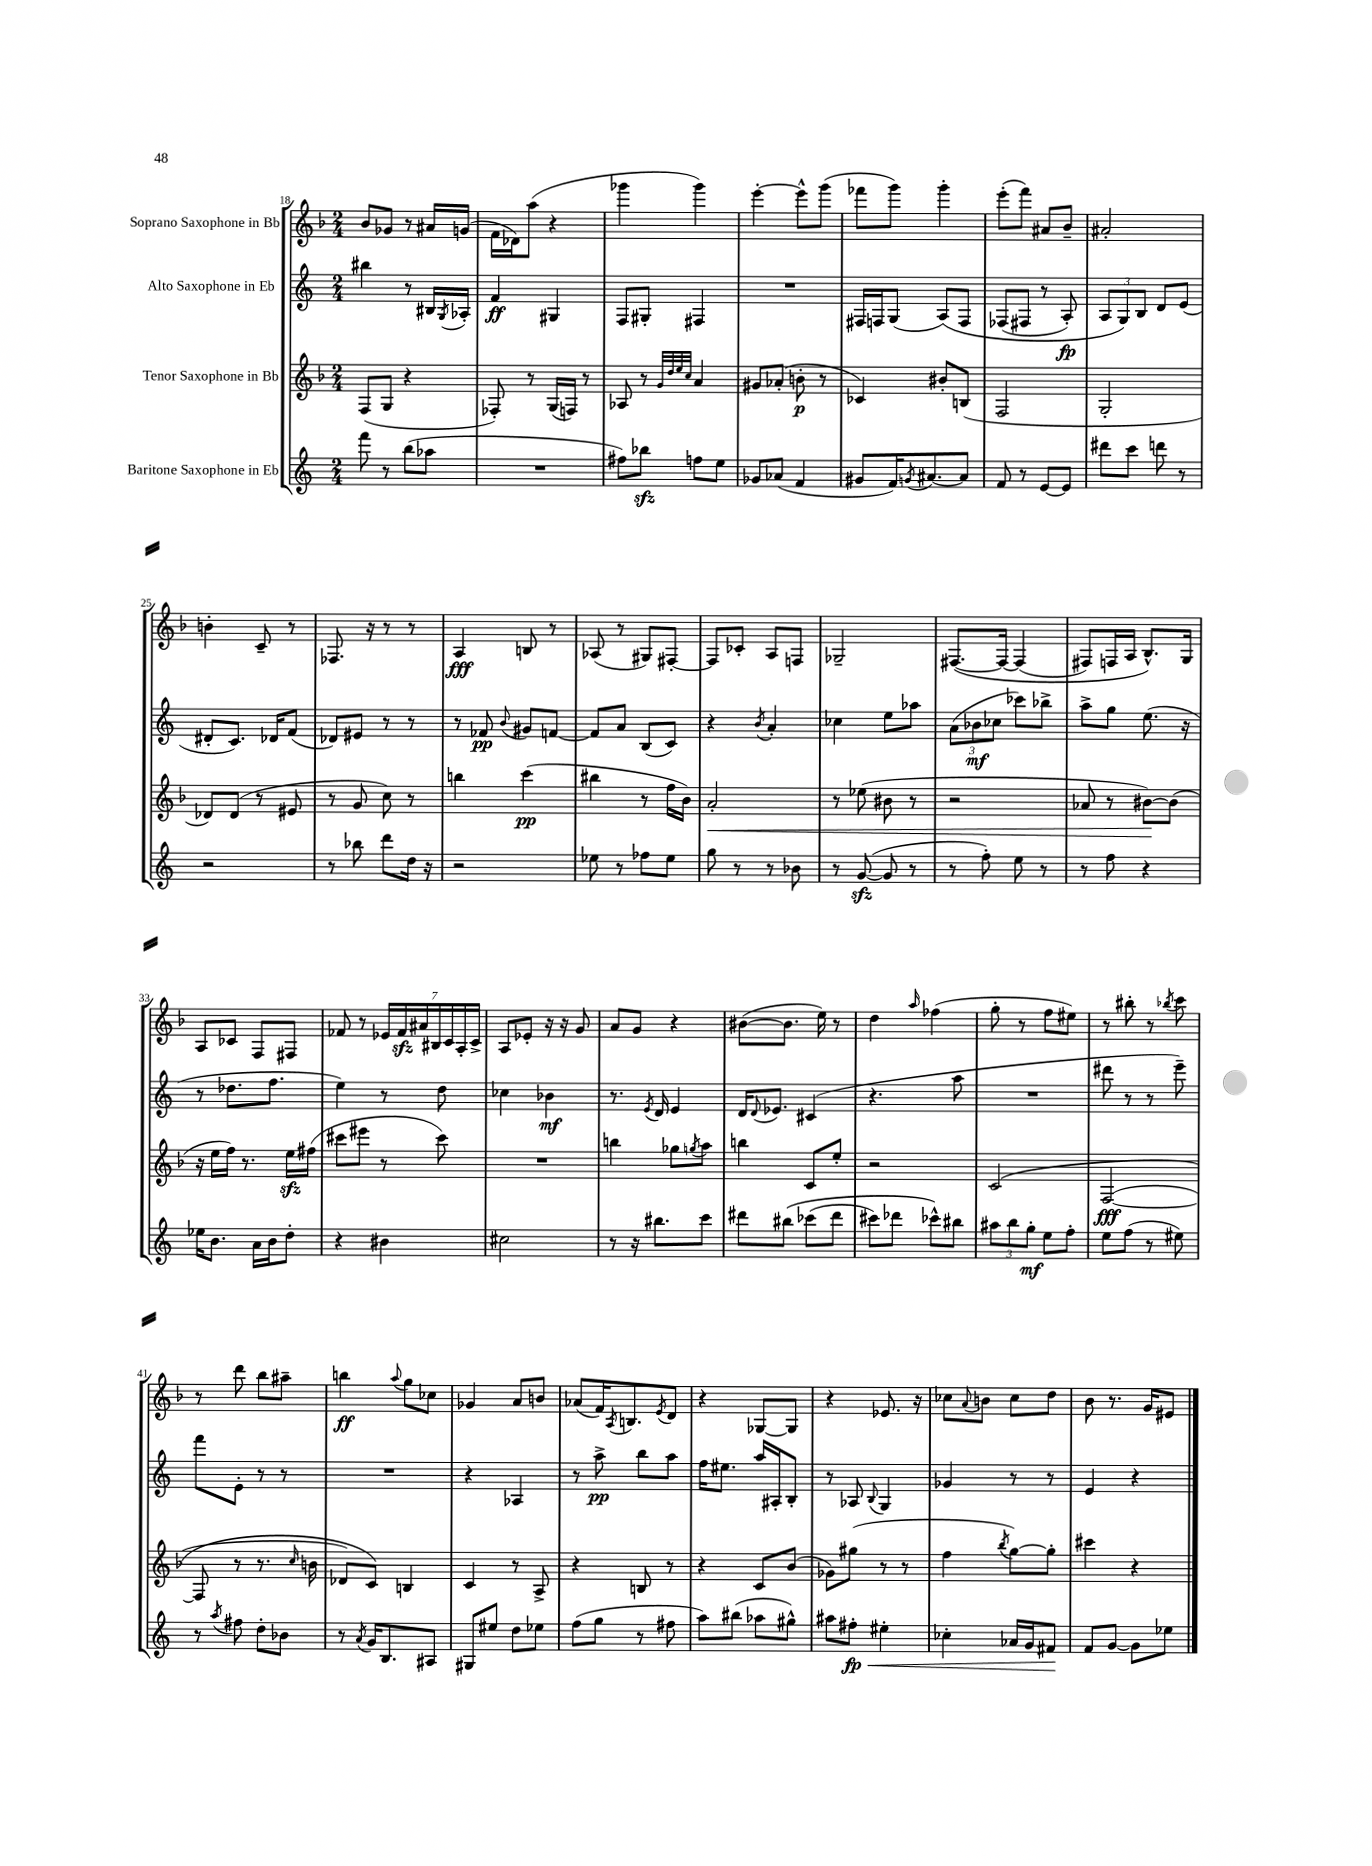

**kern	**kern	**kern	**kern
*staff4	*staff3	*staff2	*staff1
*clefG2	*clefG2	*clefG2	*clefG2
*k[]	*k[b-]	*k[]	*k[b-]
*M2/4	*M2/4	*M2/4	*M2/4
8fff	(8F	4bb#	8b-
8r	8G	.	8g-
(8bb	4r	8r	8r
8aa-	.	16B#	16a#
.	.	8qG	.
.	.	16A-'	(16g
=	=	=	=
2r	8F-')	4f	16f
.	.	.	16d-)
.	8r	.	(8aa
.	(16G	4G#	4r
.	16F)	.	.
.	8r	.	.
=	=	=	=
8ff#)	8A-	8F	4ggg-
8bb-	8r	8G#'	.
.	32qqg	.	.
.	32qqdd	.	.
.	32qqee	.	.
.	32qqcc	.	.
8ff	4a	4F#	4ggg-)
8ee	.	.	.
=	=	=	=
8g-	8g#	2r	[4eee'
(8a-	(8a-'	.	.
4f	8b'	.	8eee^^]
.	8r	.	(8ggg
=	=	=	=
8g#	4c-)	16F#	8fff-
.	.	16F	.
16f)	.	(8G	8ggg)
8qg	.	.	.
[8.a#	.	.	.
.	8b#'	&(8A)	4ggg'
8a#]	(8B	8F	.
=	=	=	=
8f	2F	(8F-	(8eee'
8r	.	8F#	8fff)
[8e	.	8r	8a#
8e]	.	8A')	8b-~
=	=	=	=
8ddd#	2G'	12A	2a#'
.	.	12G&)	.
8ccc	.	.	.
.	.	12B	.
8ddd	.	8d	.
8r	.	(8e	.
=	=	=	=
2r	8d-)	8d#'	4b'
.	(8d-	8.c)	.
.	8r	.	8c~
.	.	16d-	.
.	8e#	(8f	8r
=	=	=	=
8r	8r	8d-)	8.F-
8bb-	8g	8e#	.
.	.	.	16r
8ddd	8cc)	8r	8r
16dd	8r	8r	8r
16r	.	.	.
=	=	=	=
2r	4bb	8r	4A
.	.	8f-	.
.	.	8qqb	.
.	(4ccc	8g#	8B
.	.	[8f	8r
=	=	=	=
8ee-	4bb#	8f]	(8A-
8r	.	8a	8r
8ff-	8r	(8B	8G#)
8ee-	16ff	8c)	[8F#'
.	16b-)	.	.
=	=	=	=
8gg	2a'	4r	8F#]
8r	.	.	8c-'
.	.	8qb	.
8r	.	4a'	8A
8b-	.	.	8F
=	=	=	=
8r	8r	4cc-	2G-~
([8g	(8ee-	.	.
8g]	8b#	8ee	.
8r	8r	8aa-	.
=	=	=	=
8r	2r	(12a	&([8.F#
.	.	12b-	.
8ff')	.	.	.
.	.	12cc-	.
.	.	.	16F#_
8ee	.	8ccc-)	(4F#]
8r	.	8bb-^	.
=	=	=	=
8r	8a-	8aa^	8F#)
8ff	8r	8gg	16F
.	.	.	16A
4r	[8b#)	(8.ee	8.B-^^&)
.	(8b#]	.	.
.	.	16r	16G
=	=	=	=
16ee-	16r	8r	8A
8.b	16ee	.	.
.	16ff)	8.dd-	8c-
.	8.r	.	.
16a	.	.	8F
16b	.	8.ff	.
8dd'	16ee	.	8F#
.	(16ff#	.	.
=	=	=	=
4r	8ccc#	4ee)	8f-
.	8eee#	.	8r
4b#	8r	8r	28e-
.	.	.	28f-
.	.	.	28a#
.	.	.	28B#
.	8ccc#)	8dd	.
.	.	.	28c
.	.	.	28A'
.	.	.	28c^
=	=	=	=
2cc#	2r	4cc-	8A
.	.	.	8e-'
.	.	4b-	16r
.	.	.	16r
.	.	.	8g
=	=	=	=
8r	4bb	8.r	8a
16r	.	.	8g
.	.	8qe	.
8.bb#	.	16d	.
.	8gg-	4e	4r
.	8qgg	.	.
8ccc	8aa	.	.
=	=	=	=
8ddd#	4bb	16d	([8b#
.	.	8qqd	.
.	.	8.e-	.
&(8bb#	.	.	8.b#]
(8ccc-	8c	(4c#	.
.	.	.	16ee)
8ddd#	8ee'	.	8r
=	=	=	=
8ccc#)	2r	4.r	4dd
8ddd-	.	.	.
.	.	.	16qqaa
8ccc-^^&)	.	.	(4ff-
8bb#	.	8aa	.
=	=	=	=
12aa#	&(2c	2r	8gg'
12bb	.	.	.
.	.	.	8r
12gg'	.	.	.
8ee	.	.	8ff
8ff'	.	.	8ee#)
=	=	=	=
8ee	([2F	8ddd#	8r
(8ff	.	8r	8bb#'
8r	.	8r	8r
.	.	.	8qbb-
8ee#)	.	8eee~)	8ccc
=	=	=	=
8r	8F]	8fff	8r
8qaa	.	.	.
8ff#	8r	8e'	8ddd
8dd'	8.r	8r	8bb-
8b-	.	8r	8aa#~
.	16qqcc	.	.
.	16b	.	.
=	=	=	=
8r	8d-)	2r	4bb
8qa	.	.	.
16g	8c&)	.	.
8.B	.	.	.
.	.	.	8qqaa
.	4B	.	8gg
8A#	.	.	8cc-
=	=	=	=
8G#	4c	4r	4g-
8ee#	.	.	.
8dd	8r	4A-	8a
8ee-	8A^	.	8b
=	=	=	=
(8ff	4r	8r	(8a-
8gg	.	8aa^	16f)
.	.	.	8qA
.	.	.	8.B
8r	8B	8bb	.
.	.	.	8qe
8ff#	8r	8aa	8d
=	=	=	=
8aa)	4r	16ff	4r
.	.	8.ee#	.
(8bb#	.	.	.
8aa-	8c	16aa	[8G-
.	.	16A#'	.
8gg#^^)	(8b-	8B'	8G-]
=	=	=	=
8aa#	8g-)	8r	4r
8ff#'	(8gg#	8A-	.
.	.	8qqB	.
4ee#'	8r	4G	8.e-
.	8r	.	.
.	.	.	16r
=	=	=	=
4cc-'	4ff	4g-	8cc-
.	.	.	8qqa
.	.	.	8b
.	8qbb-	.	.
16a-	[8gg)	8r	8cc-
16g	.	.	.
8f#	8gg']	8r	8dd
=	=	=	=
8f	4ccc#	4e	8b-
[8g	.	.	8.r
8g]	4r	4r	.
.	.	.	16g
8ee-	.	.	8e#
==	==	==	==
*-	*-	*-	*-
